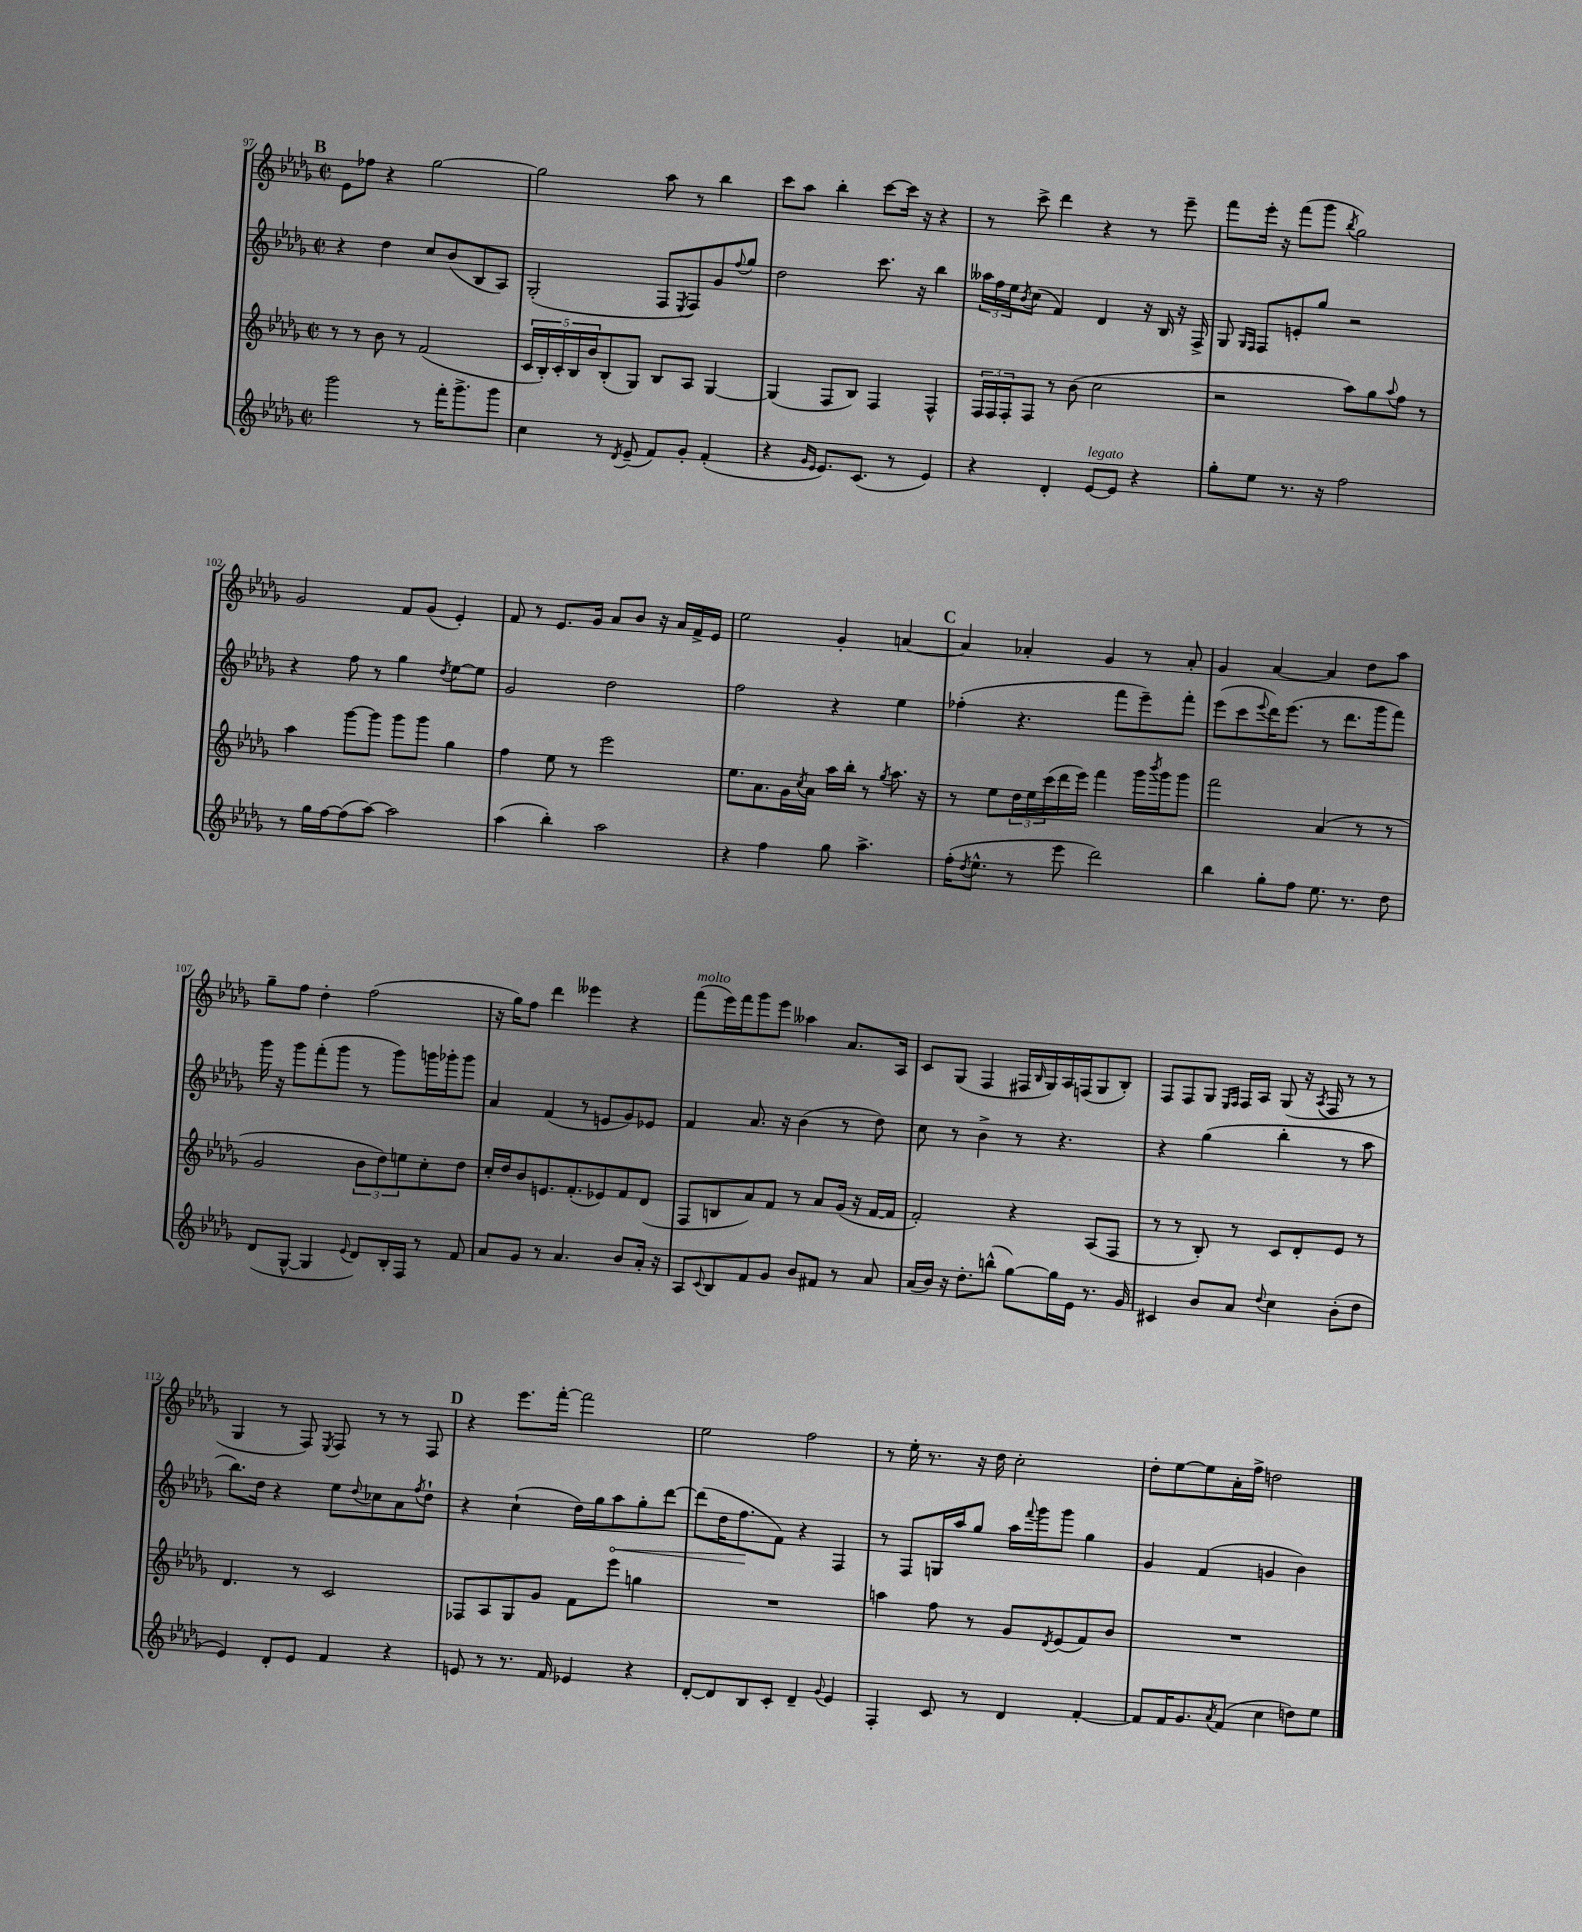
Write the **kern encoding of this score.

**kern	**kern	**kern	**kern
*staff4	*staff3	*staff2	*staff1
*clefG2	*clefG2	*clefG2	*clefG2
*k[b-e-a-d-g-]	*k[b-e-a-d-g-]	*k[b-e-a-d-g-]	*k[b-e-a-d-g-]
*M2/2	*M2/2	*M2/2	*M2/2
*met(c|)	*met(c|)	*met(c|)	*met(c|)
2ggg-	8r	4r	8e-
.	8r	.	8ff-
.	8b-	4dd-	4r
.	8r	.	.
8r	(2f	8cc	[2gg-
16fff'	.	(8b-	.
8.ggg-^	.	.	.
.	.	8B-	.
8ggg-	.	8A-)	.
=	=	=	=
4cc	20c	(2G-'	2gg-]
.	20B-')	.	.
.	20c'	.	.
.	20B-	.	.
.	20b-	.	.
8r	(8B-'	.	.
8qd-	.	.	.
(8e-~	8G-)	.	.
8f)	8B-	8F	8aa-
.	.	8qE-	.
8g-'	8A-	8F)	8r
(4f'	[4G-	8g-	4bb-
.	.	8qqff	.
.	.	8gg-	.
=	=	=	=
4r	(4G-]	2dd-	8ccc
.	.	.	8aa-
16qqg-	.	.	.
16qqe-	.	.	.
8.e-)	8F	.	4bb-'
.	8B-)	.	.
(8.c	.	.	.
.	4F	8.ccc	[8ccc
8r	.	.	16ccc]
.	.	16r	16r
4e-)	4F^^	4bb-	4r
=	=	=	=
4r	24F	24aa--	8r
.	24F	24ff	.
.	24F'	24ee-	.
.	.	8qb-	.
.	8F	(8cc	8ccc^
4d-'	8r	4f)	4ddd-
.	(8b-	.	.
[8e-	2cc	4d-	4r
8e-]	.	.	.
4r	.	16r	8r
.	.	16B-	.
.	.	16r	8eee-~
.	.	16F^	.
=	=	=	=
8gg-'	2r	8G-	8fff
.	.	16qqG-	.
.	.	16qqF	.
8ee-	.	8F	16eee-'
.	.	.	16r
8.r	.	8e'	(8fff
.	.	8gg-	8ggg-
16r	.	.	.
.	.	.	8qbb-
2ff	8aa-)	2r	2gg-)
.	8gg-	.	.
.	8qqaa-	.	.
.	8ff	.	.
.	8r	.	.
=	=	=	=
8r	4aa-	4r	2g-
16gg-	.	.	.
[16ff	.	.	.
(8ff]	[8ggg-	8ff	.
[8aa-)	8ggg-]	8r	.
2aa-]	8ggg-	4gg-	8f
.	8ggg-	.	(8g-
.	.	8qdd-	.
.	4gg-	[8ee-	4e-')
.	.	8ee-]	.
=	=	=	=
(4aa-	4ff	2g-	8f
.	.	.	8r
4bb-')	8ee-	.	8.e-
.	8r	.	.
.	.	.	16g-
2aa-	2eee-	2dd-	8a-
.	.	.	8b-
.	.	.	16r
.	.	.	16a-
.	.	.	16f^
.	.	.	16e-
=	=	=	=
4r	8.ee-	2ff	2ee-
.	8.a-	.	.
4ff	.	.	.
.	16g-	.	.
.	8qcc	.	.
.	16a-	.	.
8gg-	16aa-	4r	4g-'
.	16bb-'	.	.
4.aa-^	8r	.	.
.	8qgg-	.	.
.	8.aa-	4ee-	[4a
.	16r	.	.
=	=	=	=
(16ff'	8r	(4ff-'	4a]
8qdd-	.	.	.
8.ee-^^	.	.	.
.	8ee-	.	.
8r	24dd-	4.r	4a-'
.	24ee-	.	.
.	(24ccc	.	.
8eee-	16ddd-	.	.
.	16eee-)	.	.
2ddd-)	4fff	.	4g-
.	.	8fff	.
.	16ggg-	8eee-~)	8r
.	8qbbb-	.	.
.	16ggg-	.	.
.	8ggg-	8fff'	8a-'
=	=	=	=
4bb-	2fff	(8eee-	4g-
.	.	8ccc	.
.	.	8qqeee-	.
8gg-'	.	16ddd-)	[4a-
.	.	(8.eee-	.
8ff	.	.	.
8.ee-	(4a-	8r	4a-]
.	.	8.ddd-	.
8.r	.	.	.
.	8r	.	8dd-
.	.	16ggg-	.
8dd-	8r	8fff)	8aa-
=	=	=	=
(8d-	2g-	16ggg-	8gg-~
.	.	16r	.
[8G-^^	.	8ggg-	8ff
4G-]	.	(8fff'	4dd-'
.	.	8ggg-	.
8qqe-	.	.	.
8d-)	12b-	8r	(2ff
.	12dd-)	.	.
16B-'	.	8ggg-)	.
.	12ee	.	.
16F	.	.	.
8r	8cc'	16ggg	.
.	.	16ggg-'	.
8f	8dd-	8ggg-	.
=	=	=	=
8a-	16cc'	4a-	16r
.	16dd-	.	16gg-)
8g-	8b-	.	8ff
8r	8.e	(4f	4ddd-
4.a-	.	.	.
.	(8.f'	.	.
.	.	8r	4eee--
.	8e-)	8e	.
8b-	8f	8g-)	4r
16a-'	(8d-	8e-	.
16r	.	.	.
=	=	=	=
8A-	8F	4f	(8fff
8qqc	.	.	.
8B-	8B	.	16eee-)
.	.	.	16fff
8f	8a-)	8.a-	8ggg-
8g-	8f	.	8eee-
.	.	16r	.
8b-	8r	(4b-	4aa--
8f#	8a-	.	.
8r	(16g-	8r	8.a-
.	16r	.	.
8a-	[16f	8dd-)	.
.	16f]	.	16A-
=	=	=	=
(16a-	2f')	8cc	8c
16b-)	.	.	.
16r	.	8r	(8G-
8.dd-'	.	.	.
.	.	4b-^	4F
(8bb^^	.	.	.
[8gg-)	4r	8r	16F#
.	.	.	16qqB-
.	.	.	16G-)
16gg-]	.	4.r	16A-
16e-	.	.	(16F
8.r	(8A-	.	8G-
.	8F	.	8B-')
16g-	.	.	.
=	=	=	=
4c#	8r	4r	8F
.	8r	.	8F
8b-	8B-')	(4gg-	8G-
.	.	.	16qqE-
.	.	.	16qqF
8a-	8r	.	16F
.	.	.	16A-
8qqdd-	.	.	.
4cc	8c	4bb-'	(8G-
.	8d-'	.	16r
.	.	.	8qA-
.	.	.	16F
(8b-'	8e-	8r	8r
8dd-	8r	8aa-	8r
=	=	=	=
4e-)	4.d-	8.bb-)	4G-
.	.	16dd-	.
8d-'	.	4r	8r
8e-	8r	.	8F)
.	.	.	8qE-
4f	2c	8ee-	8F
.	.	8qqdd-	.
.	.	8cc-	8r
4r	.	8a-	8r
.	.	8qff	.
.	.	8dd-`	8F
=	=	=	=
8e	8F-	4r	4r
8r	8A-	.	.
8.r	8G-	(4cc`	8.eee-
.	8g-	.	.
16f	.	.	[16fff'
4e-	8f	16dd-)	2fff]
.	.	16gg-	.
.	8eee-	8aa-	.
4r	4gg	8gg-'	.
.	.	[8ddd-	.
=	=	=	=
[8d-'	1r	(8ddd-]	2ee-
8d-]	.	16dd-	.
.	.	8.ff	.
8B-	.	.	.
8c'	.	8f)	.
4d-~	.	4r	2ff
8qqg-	.	.	.
4e-	.	4F	.
=	=	=	=
4F'	4aa	8r	8r
.	.	8F	16ee-'
.	.	.	8.r
8c	8ff	16G	.
.	.	16aa-	.
8r	8r	8gg-	16r
.	.	.	16dd-
4d-	8g-	16aa-	2cc'
.	.	8qqfff	.
.	.	16ggg-	.
.	8qd-	.	.
.	(8e-	8ggg-	.
[4f'	8f)	4gg-	.
.	8b-	.	.
=	=	=	=
8f]	1r	4g-	8dd-'
16f	.	.	[8ee-
8.g-	.	.	.
.	.	(4f	8ee-]
8qa-	.	.	.
(8f	.	.	16a-'
.	.	.	16ff^
4cc	.	4g	2dd
8dd)	.	4b-)	.
8ee-	.	.	.
==	==	==	==
*-	*-	*-	*-
